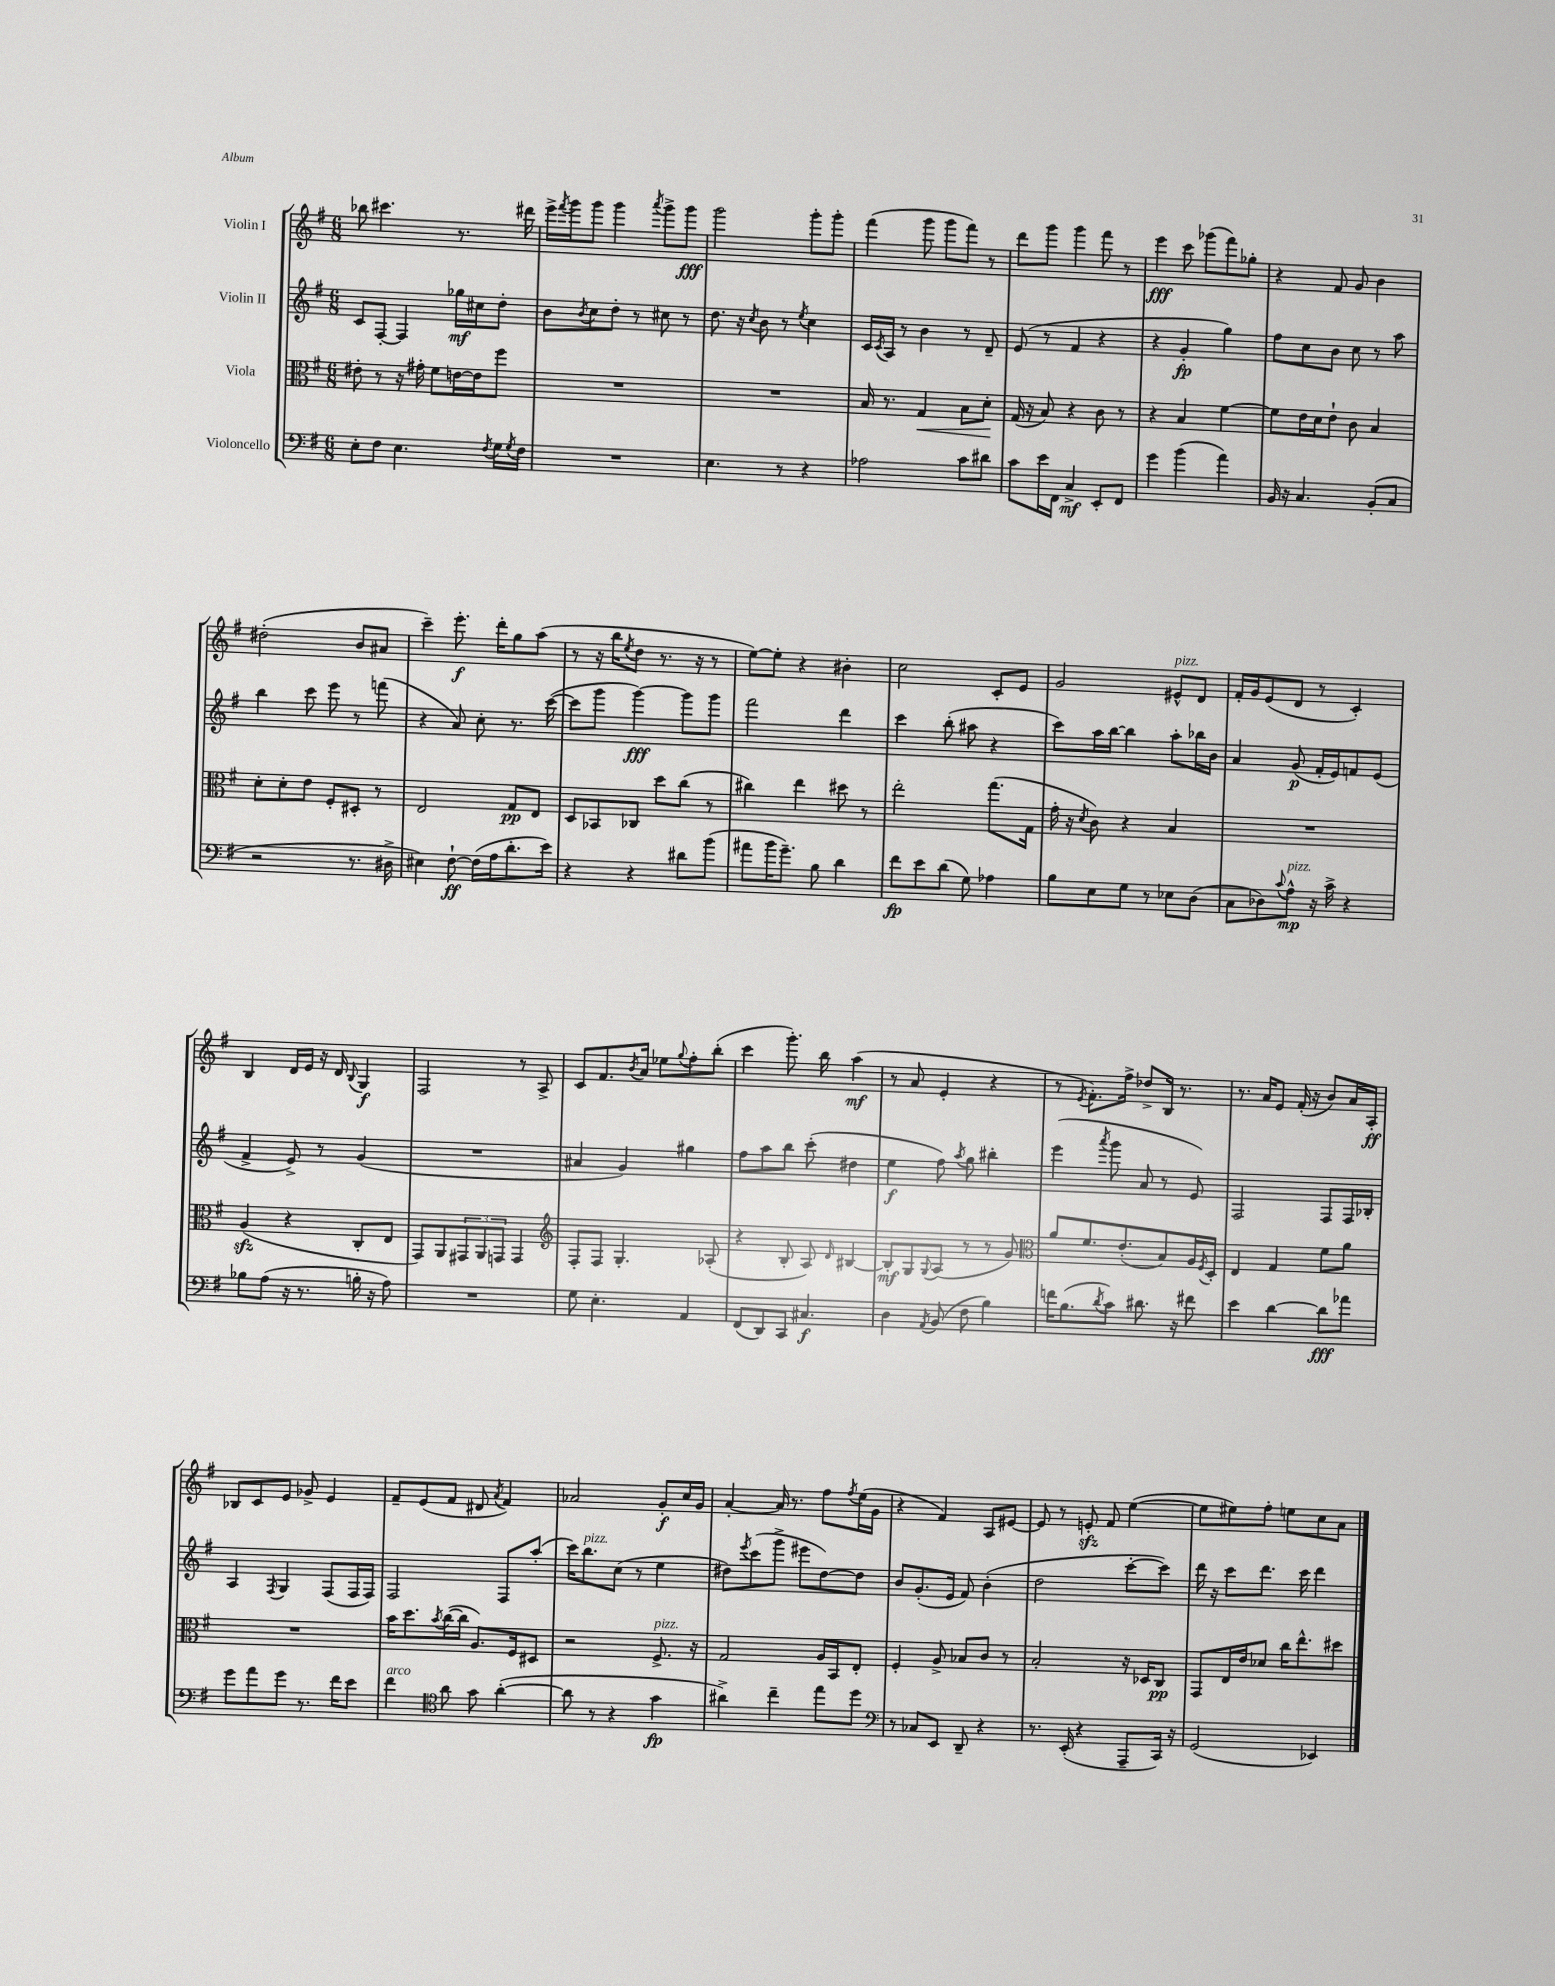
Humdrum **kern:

**kern	**kern	**kern	**kern
*staff4	*staff3	*staff2	*staff1
*clefF4	*clefC3	*clefG2	*clefG2
*k[f#]	*k[f#]	*k[f#]	*k[f#]
*M6/8	*M6/8	*M6/8	*M6/8
8E'\L	8e#'\	8c/L	8bb-\
8F#\J	8r	[8F#'/J	4.ccc#\
4.E\	16r	4F#/]	.
.	16g#'\	.	.
.	8f#\L	.	.
.	[16e\L	16gg-\LL	8.r
.	16e\]J	16cc#\J	.
8qF#/	.	.	.
16G\LL	8ff#\J	8dd'\J	.
8qG/	.	.	.
16F#\JJ	.	.	16ddd#\
=	=	=	=
2.r	2.r	8b\L	16eee^\LL
.	.	.	8qfff#/
.	.	.	16ggg\J
.	.	8qb/	.
.	.	8cc\	8ggg\J
.	.	8dd'\J	4ggg\
.	.	8r	.
.	.	.	8qaaa/
.	.	8cc#\	8ggg^\L
.	.	8r	8ggg\J
=	=	=	=
4.E\	2.r	8.dd\	2ggg\
.	.	16r	.
.	.	8qcc/	.
.	.	8b\	.
8r	.	8r	.
.	.	8qee/	.
4r	.	4cc\	8ggg'\L
.	.	.	8ggg'\J
=	=	=	=
2A-\	16B/	16c/LL	(4fff#\
.	.	8qc/	.
.	8.r	16A/JJ	.
.	.	8r	.
.	4G/	4b\	8ggg\
.	.	.	8ggg\L
8c\L	8B\L	8r	8fff#\J)
8d#\J	8d'\J	8d~/	8r
=	=	=	=
8c\L	(16G/	(8e/	8ddd\L
.	16r	.	.
16e\L	8B/)	8r	8ggg\J
16FF#\JJ	.	.	.
4C^/	4r	4f#/	4ggg\
8EE'/L	8c\	4r	8fff#\
8FF#/J	8r	.	8r
=	=	=	=
4g\	4r	4r	4eee\
(4b\	4B/	4g'/	8ccc\
.	.	.	(8ggg-\L
4a\)	[4f#\	4gg\)	8fff#\)
.	.	.	8gg-'\J
=	=	=	=
16BB/	8f#\]L	8ff#\L	4r
16r	.	.	.
4.C/	16e\L	8cc\	.
.	16d\J	.	.
.	8e`\J	8b\J	8f#/
.	8c\	8cc\	8g/
(8BB'/L	4B/	8r	4b\
8C/J	.	8aa\	.
=	=	=	=
2r	8d'\L	4bb\	(2dd#'\
.	8d'\	.	.
.	8e\J	8ccc\	.
.	8F#'/L	8eee\	.
8.r	8D#'/J	8r	8b/L
.	8r	(8fff\	8a#/J
16D#^\	.	.	.
=	=	=	=
4E#\)	2E/	4r	4ccc~\)
[8F#`\	.	8a/)	8.eee'\
(16F#\]LL	.	8cc'\	.
16A\J	.	.	16ddd'\LK
8.d'\	8G/L	8.r	8gg\
.	8E/J	.	(8aa\J
16e\Jk)	.	([16ccc\	.
=	=	=	=
4r	8D/L	8ccc\]L	8r
.	8BB-/	8ggg\J	16r
.	.	.	16bb\LK
.	.	.	8qee/
4r	8C-/J	[4ggg\)	8dd\J
.	8dd\L	.	8.r
8d#\L	(8cc\J	8ggg\]L	.
.	.	.	16r
(8b\J	8r	8ggg\J	8r
=	=	=	=
8a#\L	4cc#\)	2fff#\	[8ee\L)
16b\K	.	.	8ee'\]J
8.g~\J)	.	.	.
.	4ee\	.	4r
8B\	.	.	.
4d\	8dd#\	4ddd\	4b#'\
.	8r	.	.
=	=	=	=
8f#\L	2ee'\	4ccc\	2cc\
8e\	.	.	.
(8d\J	.	(8bb'\	.
8G\)	.	8aa#\	.
4A-\	(8.gg\L	4r	8c'/L
.	.	.	8e/J
.	16G\Jk	.	.
=	=	=	=
8B\L	16g'\	8ccc\L)	2g/
.	16r	.	.
.	8qd/	.	.
8E\	8c\)	16aa\L	.
.	.	[16bb\JJ	.
8G\J	4r	4bb\]	.
8r	.	.	.
8E-\L	4B/	8aa'\L	8e#^^/L
(8D\J	.	16bb-\L	8d/J
.	.	16b\JJ	.
=	=	=	=
8C\L	2.r	4a/	16f#'/LL
.	.	.	16g/J
8D-\)	.	.	(8e/
8qqc/	.	.	.
8A^^\J	.	(8g/	8d/J
16r	.	16f#'/LL	8r
16c^\	.	16e/J)	.
4r	.	8f/	4c'/)
.	.	(8e/J	.
=	=	=	=
8B-\L	(4A/	4f#^/	4B/
(8A\J	.	.	.
16r	4r	8e^/)	16d/LL
8.r	.	.	16e/JJ
.	.	8r	16r
.	.	.	16d/
.	.	.	8qqB/
16B'\	8C'/L	(4g/	4G/
16r	.	.	.
8A\)	8E/J	.	.
=	=	=	=
2.r	8GG/L)	2.r	2F#/
.	8AA/	.	.
.	12GG#/	.	.
.	12AA/	.	.
.	12GG/J	.	.
.	4GG/	.	8r
.	.	.	8A^/
=	=	=	=
*	*clefG2	*	*
8G\	8F#'/L	4a#/	8c/L
4.E'\	8F#/J	.	8.f#/
.	4.G'/	4g/)	.
.	.	.	8qb/
.	.	.	16a/Jk
.	.	.	8ee-\L
.	.	.	8qqgg/
4AA/	.	4gg#\	8ff#'\
.	(8A-'/	.	(8bb'\J
=	=	=	=
(8FF#/L	4r	8ff#\L	4ccc\
8DD/)	.	8aa\	.
8CC/J	8B'/	8bb\J	8.ggg'\)
4.C#/	8A/)	(8ccc'\	.
.	.	.	16bb\
.	16qqd/	.	.
.	[4B#/	4dd#\	(4aa\
=	=	=	=
4D\	8B#'/]L	4ee\	8r
.	8G/	.	8a/
8qAA/	8qqG/	.	.
(8BB/	(8A/J	8ff#\)	4e'/
.	.	8qaa/	.
8F#\	8r	8gg\	.
4B\)	8r	4bb#'\	4r
.	8g/)	.	.
=	=	=	=
*	*clefC3	*	*
16f\LK	8a/L	(4eee\	8r
(8.B\	.	.	.
.	.	.	8qe/
.	8.f#/	.	8.f#'\L)
8qd/	.	8qaaa/	.
8c\J)	.	8ggg\	.
.	(8.e'/	.	16ff#^\Jk
8.d#\	.	8a/	8dd-^/L
.	8B/)	8r	16B/Jk
16r	.	.	8.r
8f#\	16A/L	8e/)	.
.	8qF#/	.	.
.	16D'/JJ	.	.
=	=	=	=
4e\	4E/	2F#/	8.r
.	.	.	16a/LK
[4d\	4G/	.	8e/J
.	.	.	(16f#'/
.	.	.	16r
8d\]L	8f#\L	8F#/L	8b/L)
8a-\J	8a\J	16F#/L	16a/L
.	.	16B-'/JJ	16A'/JJ
=	=	=	=
8g\L	2.r	4A/	8B-/L
8a\	.	.	8c/
.	.	8qF#/	.
8g\J	.	4G/	8e/J
8.r	.	.	8g-^/
.	.	(8F#/L	4e/
16f#\LK	.	.	.
8e\J	.	16F#/L	.
.	.	16F#/JJ)	.
=	=	=	=
4f#\	16b\LK	2F#/	8f#~/L
.	8.dd\	.	.
.	.	.	(8e/
*clefC4	*	*	*
.	8qb/	.	.
8a\	([16cc\L	.	8f#/J
.	16cc\]JJ	.	.
8g\	8.A/L)	.	8d#/
.	.	.	8qa/
([4a'\	.	8F#/L	4f#/)
.	16F#/k	.	.
.	8D#/J	(8aa'/J	.
=	=	=	=
8a\]	2r	16ccc\LK)	2a-/
.	.	8.bb\	.
8r	.	.	.
4r	.	(8cc\J	.
.	.	8r	.
4g\	8.F#^/	4ee\	8g'/L
.	.	.	16cc/L
.	16r	.	16g/JJ
=	=	=	=
4a#^\)	2G/	8dd#\L)	[4a'/
.	.	8qeee/	.
.	.	(8ccc\	.
4cc~\	.	8ggg^\J	16a/]
.	.	.	8.r
.	.	8eee#\L	.
8ee\L	16A/LL	[8dd#\)	8ff#\L
.	16BB/J	.	.
.	.	.	8qff#/
8dd\J	8E'/J	8dd#\]J	(16ee\L
.	.	.	16g\JJ
=	=	=	=
*clefF4	*	*	*
8r	4F#'/	8b/L	4r
8C-/L	.	(8.g'/	.
8EE/J	8A^/	.	4f#/)
.	.	16e/Jk	.
8DD~/	8B-/L	8f#/)	.
4r	8c/J	(4b'\	8A/L
.	8r	.	[8e#/J
=	=	=	=
8.r	2B'/	2dd\	8e#/]
.	.	.	8r
(16EE'/	.	.	.
4r	.	.	8e'/
.	.	.	8f#/
8AAA~/L	16r	[8ccc'\L	([4ee\
.	16D-/LK	.	.
16CC/Jk)	8C/J	8ccc\]J)	.
16r	.	.	.
=	=	=	=
(2GG/	8GG/L	16ddd\	8ee\]L
.	.	16r	.
.	16E/L	8ccc\L	8ee#\)
.	16e/J	.	.
.	8d-/J	8.ddd\J	8ff#'\J
.	16cc\LK	.	8ee\L
.	8.ee^^\	16ccc\	.
4EE-/)	.	4ddd\	8cc\
.	8dd#\J	.	8a\J
==	==	==	==
*-	*-	*-	*-
